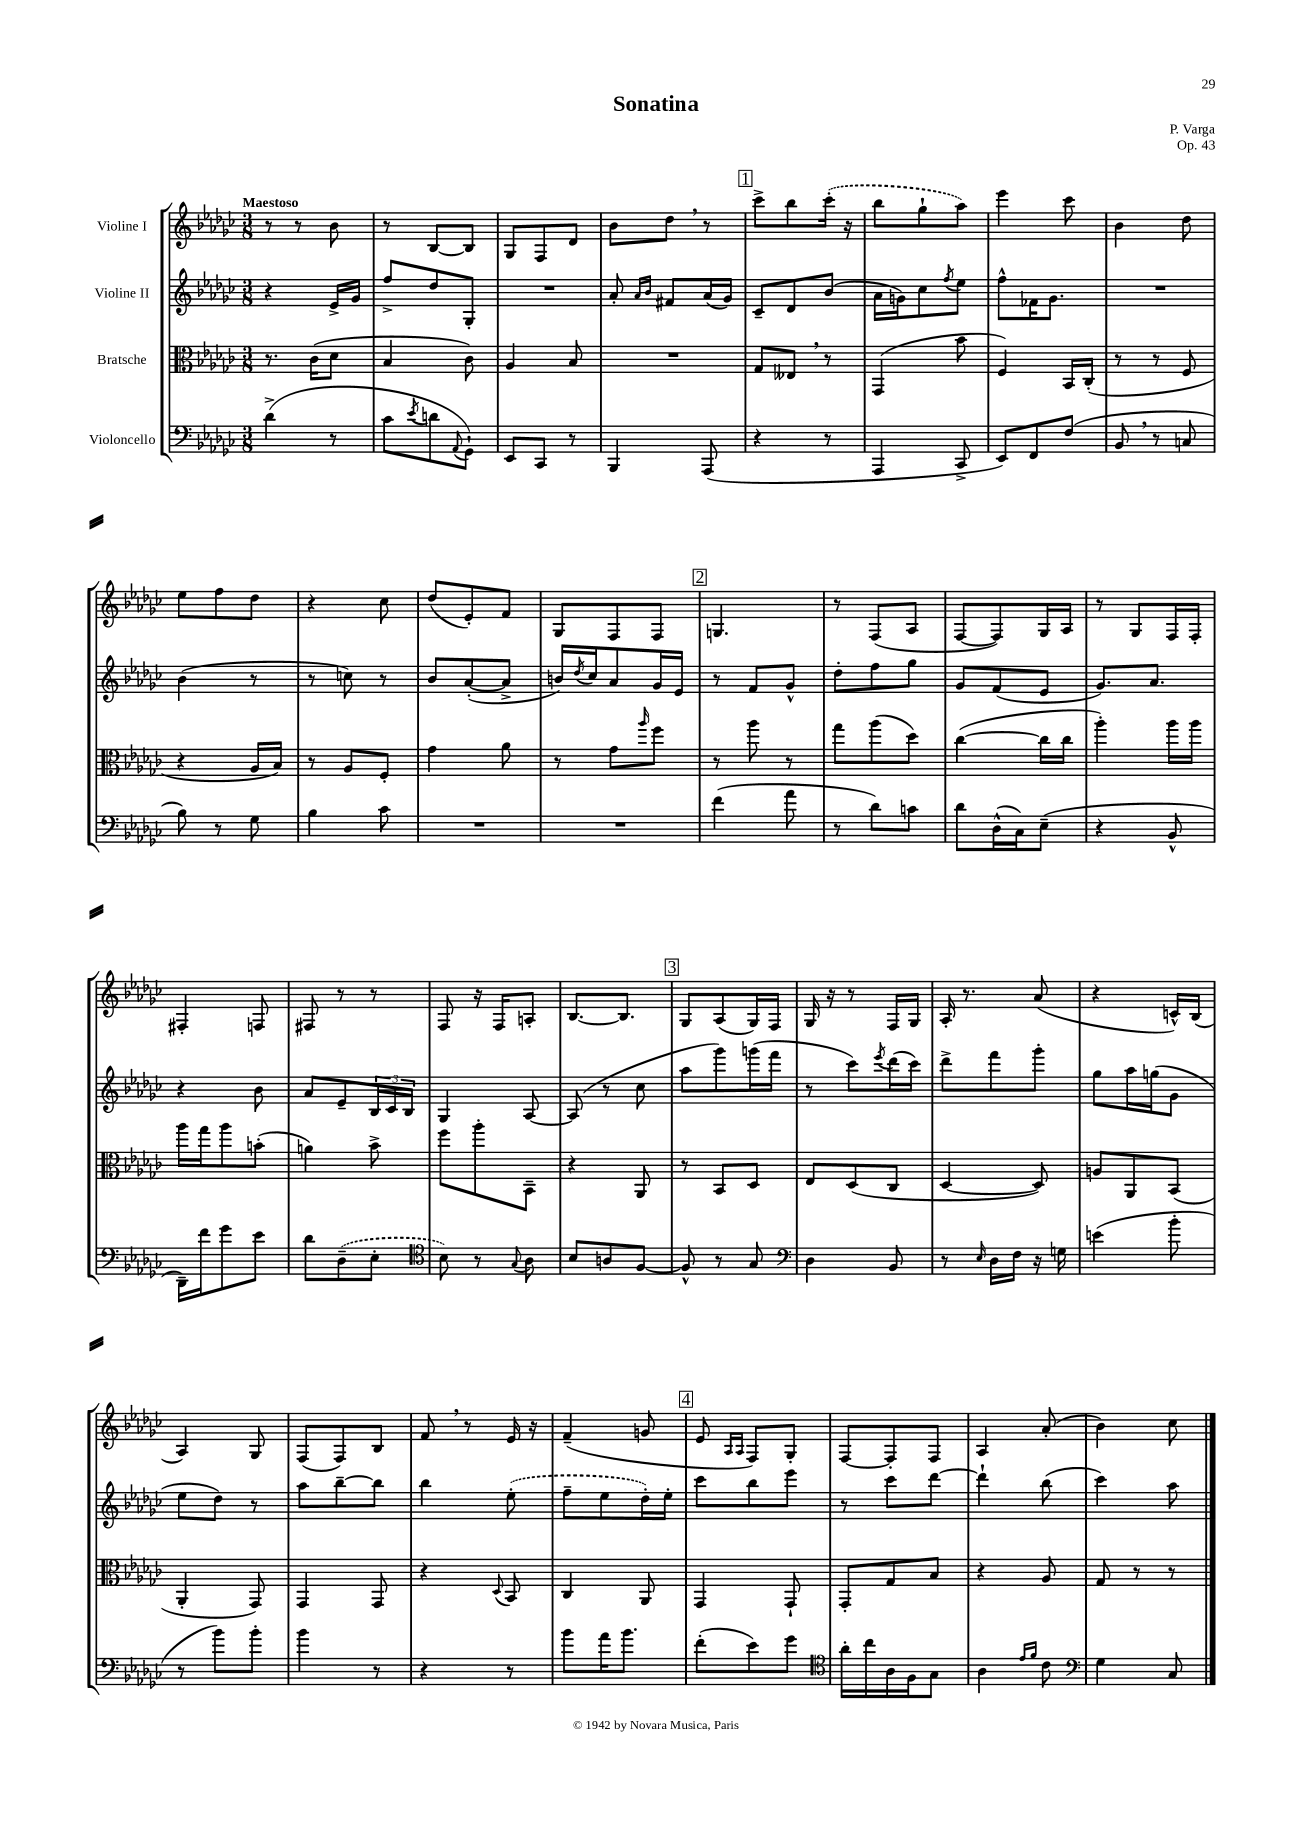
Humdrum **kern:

**kern	**kern	**kern	**kern
*staff4	*staff3	*staff2	*staff1
*clefF4	*clefC3	*clefG2	*clefG2
*k[b-e-a-d-g-c-]	*k[b-e-a-d-g-c-]	*k[b-e-a-d-g-c-]	*k[b-e-a-d-g-c-]
*M3/8	*M3/8	*M3/8	*M3/8
(4d-^	8.r	4r	8r
.	.	.	8r
.	(16c-	.	.
8r	8d-	16e-^	8b-
.	.	16g-	.
=	=	=	=
8c-	4B-	8ff^	8r
8qe-	.	.	.
8d	.	8dd-	[8B-
8qqAA-	.	.	.
8GG-`)	8c-)	8G-'	8B-]
=	=	=	=
8EE-	4A-	4.r	8G-
8CC-	.	.	8F
8r	8B-	.	8d-
=	=	=	=
4BBB-	4.r	8a-'	8b-
.	.	16qqa-	.
.	.	16qqb-	.
.	.	8f#	8dd-
(8AAA-	.	(16a-	8r
.	.	16g-)	.
=	=	=	=
4r	8G-	8c-~	8ccc-^
.	8E--	8d-	8bb-
8r	8r	(8b-	(16ccc-'
.	.	.	16r
=	=	=	=
4AAA-	(4GG-	16a-	8bb-
.	.	16g)	.
.	.	8cc-	8gg-`
.	.	8qff	.
8CC-^	8b-	8ee-	8aa-)
=	=	=	=
8EE-)	4F)	8ff^^	4eee-
8FF	.	16f-	.
.	.	8.g-	.
(8F	16BB-	.	8ccc-
.	(16C-'	.	.
=	=	=	=
8BB-	8r	4.r	4b-
8r	8r	.	.
8C	8F	.	8dd-
=	=	=	=
8B-)	4r	(4b-	8ee-
8r	.	.	8ff
8G-	16A-	8r	8dd-
.	16B-)	.	.
=	=	=	=
4B-	8r	8r	4r
.	8A-	8cc)	.
8c-	8F'	8r	8cc-
=	=	=	=
4.r	4g-	8b-	(8dd-
.	.	([8a-'	8e-')
.	8a-	8a-^]	8f
=	=	=	=
4.r	8r	16b)	8G-
.	.	8qdd-	.
.	.	16cc-	.
.	8g-	8a-	8F
.	16qqaa-	.	.
.	8ff	16g-	8F
.	.	16e-	.
=	=	=	=
(4f	8r	8r	4.G
.	8aa-	8f	.
8a-	8r	8g-^^	.
=	=	=	=
8r	8gg-	8dd-'	8r
8d-)	(8aa-	8ff	(8F
8c	8dd-)	8gg-	8A-
=	=	=	=
8d-	([4cc-	8g-	[8F
(16D-^^	.	(8f	8F])
16C-)	.	.	.
(8E-~	16cc-]	8e-	16G-
.	16cc-	.	16A-
=	=	=	=
4r	4aa-')	8.g-)	8r
.	.	.	8G-
.	.	8.a-	.
8BB-^^	16aa-	.	16F
.	16aa-	.	16F'
=	=	=	=
16DD-~)	16aa-	4r	4F#'
16f	16gg-	.	.
8g-	8aa-	.	.
8e-	(8b'	8b-	8F
=	=	=	=
8d-	4a)	8a-	8F#
(8D-~	.	8e-~	8r
8E-'	8b-^	24B-	8r
.	.	24c-	.
.	.	24B-	.
=	=	=	=
*clefC4	*	*	*
8B-)	8ff	4G-	8F
8r	8aa-'	.	16r
.	.	.	16F
8qqG-	.	.	.
8A-	8BB-~	[8A-	8A'
=	=	=	=
8B-	4r	(8A-]	[8.B-
8A	.	8r	.
.	.	.	8.B-]
[8F	8AA-	8cc-	.
=	=	=	=
8F^^]	8r	8aa-	8G-
8r	8BB-	8ggg-)	(8A-
8G-	8D-	(16ggg	16G-)
.	.	16fff	16F
=	=	=	=
*clefF4	*	*	*
4D-	8E-	8r	16G-
.	.	.	16r
.	(8D-	8ccc-)	8r
.	.	8qeee-	.
8BB-	8C-	(16ddd-	16F
.	.	16ccc-)	16G-
=	=	=	=
8r	[4D-	8ddd-^	16A-'
.	.	.	8.r
16qqE-	.	.	.
16D-	.	8fff	.
16F	.	.	.
16r	8D-])	8ggg-'	(8a-
16G	.	.	.
=	=	=	=
(4e	8A	8gg-	4r
.	8AA-	16aa-	.
.	.	(16gg	.
8b-'	(8BB-	8g-	16c^^)
.	.	.	(16B-
=	=	=	=
8r	4AA-'	8ee-	4A-)
8b-)	.	8dd-)	.
8b-'	8GG-)	8r	8G-
=	=	=	=
4b-	4GG-	8aa-	(8F
.	.	[8bb-~	8F)
8r	8GG-	8bb-]	8B-
=	=	=	=
4r	4r	4bb-	8f
.	.	.	8r
.	8qqD-	.	.
8r	8BB-	(8ee-'	16e-
.	.	.	16r
=	=	=	=
8b-	4C-	8ff~	(4f~
16a-	.	8ee-	.
8.b-	.	.	.
.	8AA-	16dd-')	8g
.	.	16ee-'	.
=	=	=	=
(8f'	4GG-	8ccc-	8e-
.	.	.	16qqA-
.	.	.	16qqA-
8e-)	.	8bb-	8F)
8g-	8GG-`	8eee-	8G-'
=	=	=	=
*clefC4	*	*	*
16a-'	8GG-'	8r	[8F
16cc-	.	.	.
16A-	8G-	8ccc-	8F']
16F	.	.	.
8G-	8B-	[8ddd-	8F
=	=	=	=
4A-	4r	4ddd-`]	4A-
16qqe-	.	.	.
16qqf	.	.	.
8c-	8A-	(8bb-	(8a-'
=	=	=	=
*clefF4	*	*	*
4G-	8G-	4ccc-)	4b-)
.	8r	.	.
8C-	8r	8aa-	8cc-
==	==	==	==
*-	*-	*-	*-
